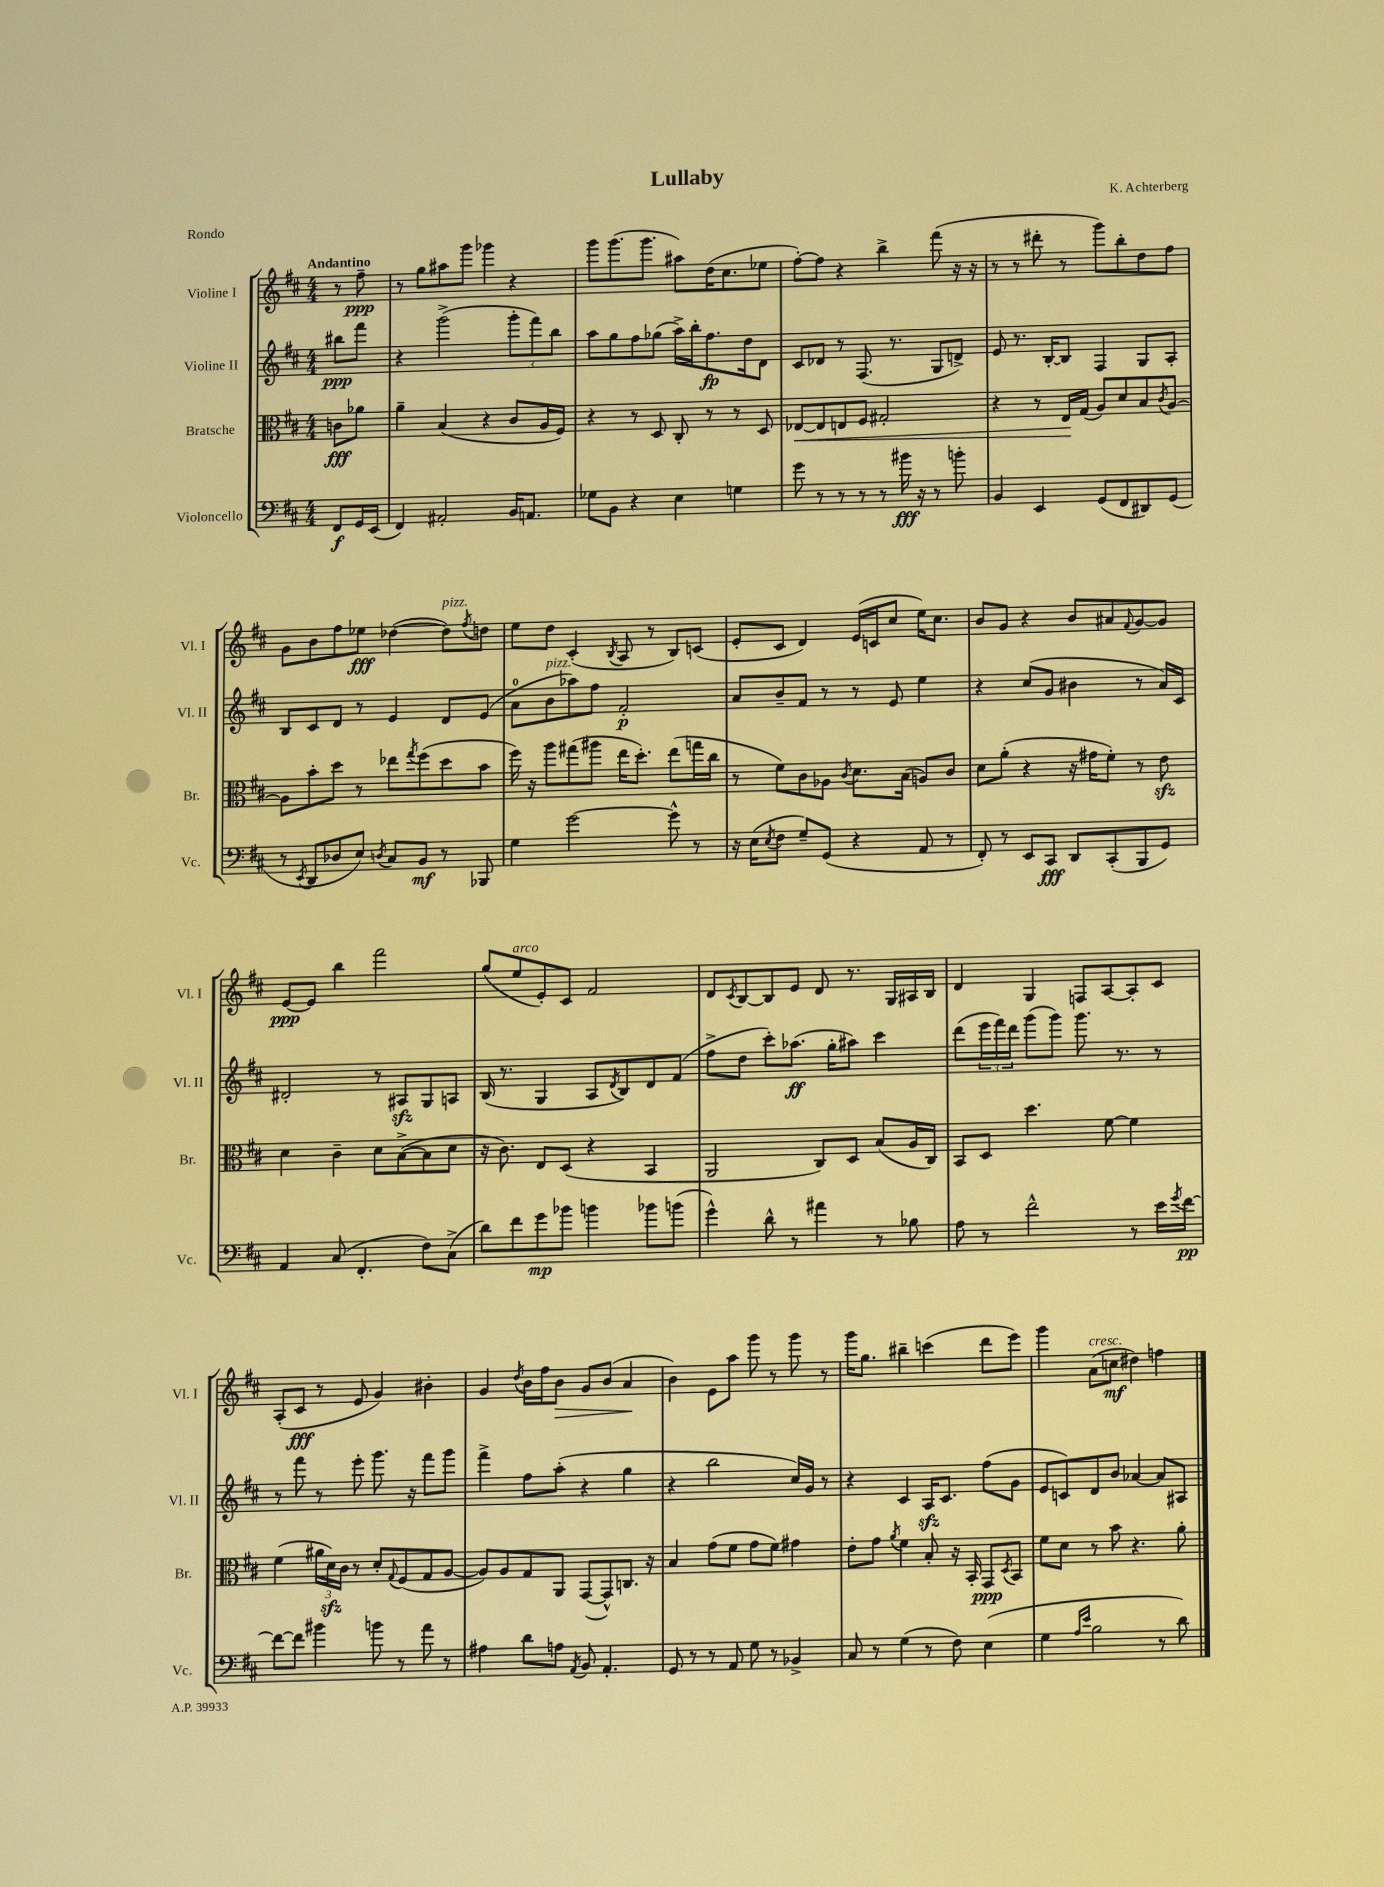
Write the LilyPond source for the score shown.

\header { title = "Lullaby" composer = "K. Achterberg" piece = "Rondo" }
<<
\new StaffGroup <<
\new Staff = "s0" \with { instrumentName = "Violine I" shortInstrumentName = "Vl. I" } {
    \clef treble \key d \major \numericTimeSignature \time 4/4 \partial 4 \tempo "Andantino"
    r8 fis''8--\ppp |
    r8 g''8 ais''8 g'''8 ges'''4 r4 |
    g'''8 g'''8.( g'''8. ais''8) d''16( cis''8. ees''8 |
    fis''8~-.) fis''8 r4 b''4-> fis'''8( r16 r16 |
    r8 r8 dis'''8-. r8 g'''8) b''8-. d''8 fis''8 |
    g'8 b'8 fis''8 ees''8\fff des''4~( des''8^\markup { \italic "pizz." }) \acciaccatura { fis''8 } d''8 |
    e''8 d''8 cis'4-.( \acciaccatura { b8 } a8 r8 b8) c'8( |
    e'8-. cis'8 d'4) e'16( c'16 cis''8 e''16) cis''8. |
    b'8 g'8 r4 b'8 ais'8 \appoggiatura { fis'8 } g'8~ g'8 |
    e'8~\ppp e'8 b''4 fis'''2 |
    g''8( e''8^\markup { \italic "arco" } e'8-.) cis'8 fis'2 |
    d'8 \acciaccatura { cis'8 } b8~ b8 e'8 d'8 r8. g16 ais16 b16 |
    d'4 g4 f8 a8~ a8-. cis'8 |
    a8-.( cis'8\fff r8 e'8 g'4) bis'4-. |
    g'4 \acciaccatura { d''8 } b'16 fis''16 b'8\> g'8 b'8( a'4\! |
    b'4) e'8 a''8 g'''8 r8 g'''8 r8 |
    g'''16 g''8. bis''4-- c'''4( d'''8 e'''8) |
    g'''4 a'8^\markup { \italic "cresc." }( c''8\mf dis''4) f''4 \bar "|." |
}
\new Staff = "s1" \with { instrumentName = "Violine II" shortInstrumentName = "Vl. II" } {
    \clef treble \key d \major \numericTimeSignature \time 4/4 \partial 4
    bis''8\ppp fis'''8 |
    r4 g'''2->( \tuplet 3/2 { g'''8-. fis'''8) b''8 } |
    a''8 g''8 fis''8 ges''8( a''16->) b''16-. fis''8.\fp d''16 d'8 |
    cis'8 des'8 r8 fis8.( r8. g8 d'8->) |
    e'8 r8. b16~-. b8 fis4 g8 a8-. |
    b8 cis'8 d'8 r8 e'4 d'8 e'8( |
    a'8-0 b'8^\markup { \italic "pizz." } aes''8) fis''8 fis'2-.\p |
    a'8 b'8-- fis'8 r8 r8 e'8 e''4 |
    r4 cis''8( g'8 bis'4 r8 a'16) cis'16 |
    dis'2-. r8 ais8\sfz g8 a8 |
    b16( r8. g4 a8 \acciaccatura { d'8 } b8) d'8 fis'8( |
    fis''8-> d''8 cis'''8-.) aes''8.\ff( g''16-. ais''8) cis'''4 |
    d'''8( \tuplet 3/2 { e'''16 fis'''16) d'''16 } g'''8( g'''8) g'''8. r8. r8 |
    r8 fis'''8 r8 e'''8-. g'''8. r16 fis'''8 g'''8 |
    fis'''4-> fis''8 a''8-.( r4 g''4 |
    r4 b''2 cis''16) g'16 r8 |
    r4 cis'4 a16\sfz cis'8. fis''8( g'8 |
    e'8 c'8) d'8 b'8 aes'4~ aes'8 ais8 \bar "|." |
}
\new Staff = "s2" \with { instrumentName = "Bratsche" shortInstrumentName = "Br." } {
    \clef alto \key d \major \numericTimeSignature \time 4/4 \partial 4
    c'8\fff aes'8 |
    a'4-- b4( r4 cis'8 a16 fis16) |
    r4 r8 d8 cis8-. r8 r8 d8 |
    ees8~\< ees8 e8 fis8 gis2-. |
    r4 r8 e16\! g16( a8) d'8 b8 \acciaccatura { cis'8 } a8~ |
    a8 b'8-. d''8 r8 ees''8 \acciaccatura { g''8 } fis''8( d''8 b'8 |
    fis''16) r16 a''8 gis''8( ais''8 e''16 d''8.-.) e''8( g''16 cis''16 |
    r8 fis'8) cis'8 aes8 \acciaccatura { cis'8 } d'8. b16( a8) cis'8 |
    d'8 a'8-.( r4 r16 gis'16 fis'8-.) r8 e'8\sfz |
    d'4 cis'4-- d'8 b8~->( b8 d'8 |
    r16 cis'8.) e8 d8( r4 b,4 |
    a,2 cis8) d8 b8( a16 cis16) |
    b,8 d8 d''4. fis'8~ fis'4 |
    fis'4( \tuplet 3/2 { ais'16 d'16\sfz) cis'16 } r8 d'8-. \appoggiatura { g8 } fis8( g8 a8~ |
    a8) a8 g8 a,8 g,8~( g,8-^) c8. r16 |
    b4 g'8( fis'8 g'8 fis'8) gis'4 |
    e'8-. g'8 \acciaccatura { a'8 } fis'4 b8-. r16 b,16-. g,8\ppp \acciaccatura { d8 } b,8 |
    fis'8 d'8 r8 b'8 r4. a'8-. \bar "|." |
}
\new Staff = "s3" \with { instrumentName = "Violoncello" shortInstrumentName = "Vc." } {
    \clef bass \key d \major \numericTimeSignature \time 4/4 \partial 4
    fis,8\f g,16 e,16( |
    fis,4) ais,2-. b,16 a,8. |
    ges8 b,8 r4 e4 g4 |
    g'8 r8 r8 r8 r8 bis'16\fff r16 r8 b'8-. |
    b,4 e,4 g,8( fis,8 dis,8) g,8( |
    r8 \acciaccatura { e,8 } d,8 des8 e8) \acciaccatura { d8 } cis8 b,8\mf r8 bes,,8 |
    g4 g'2~ g'8-^ r8 |
    r16 e16( \acciaccatura { e8 } fis8 g8--) g,8( r4 a,8 r8 |
    fis,8-.) r8 e,8 cis,8\fff d,8 cis,8-.( b,,8 g,8) |
    a,4 cis8( fis,4.-. fis8) cis8->( |
    d'8) fis'8 g'8\mp bes'8 b'4 bes'8 b'8( |
    g'4-^) d'8-^ r8 ais'4 r8 bes8 |
    a8 r8 fis'2-^ r8 e'16 \acciaccatura { g'8 } fis'16~\pp |
    fis'8~ fis'8 bis'4 b'8 r8 a'8 r8 |
    ais4 d'8 a8 \acciaccatura { a,8 } b,8 a,4.-. |
    g,8 r8 r8 a,8 g8 r8 bes,4-> |
    cis8 r8 g4( r8 fis8) e4( |
    g4 \grace { a16 e'16 } b2 r8 d'8) \bar "|." |
}
>>
>>
\layout { \context { \Score \remove "Bar_number_engraver" } }
